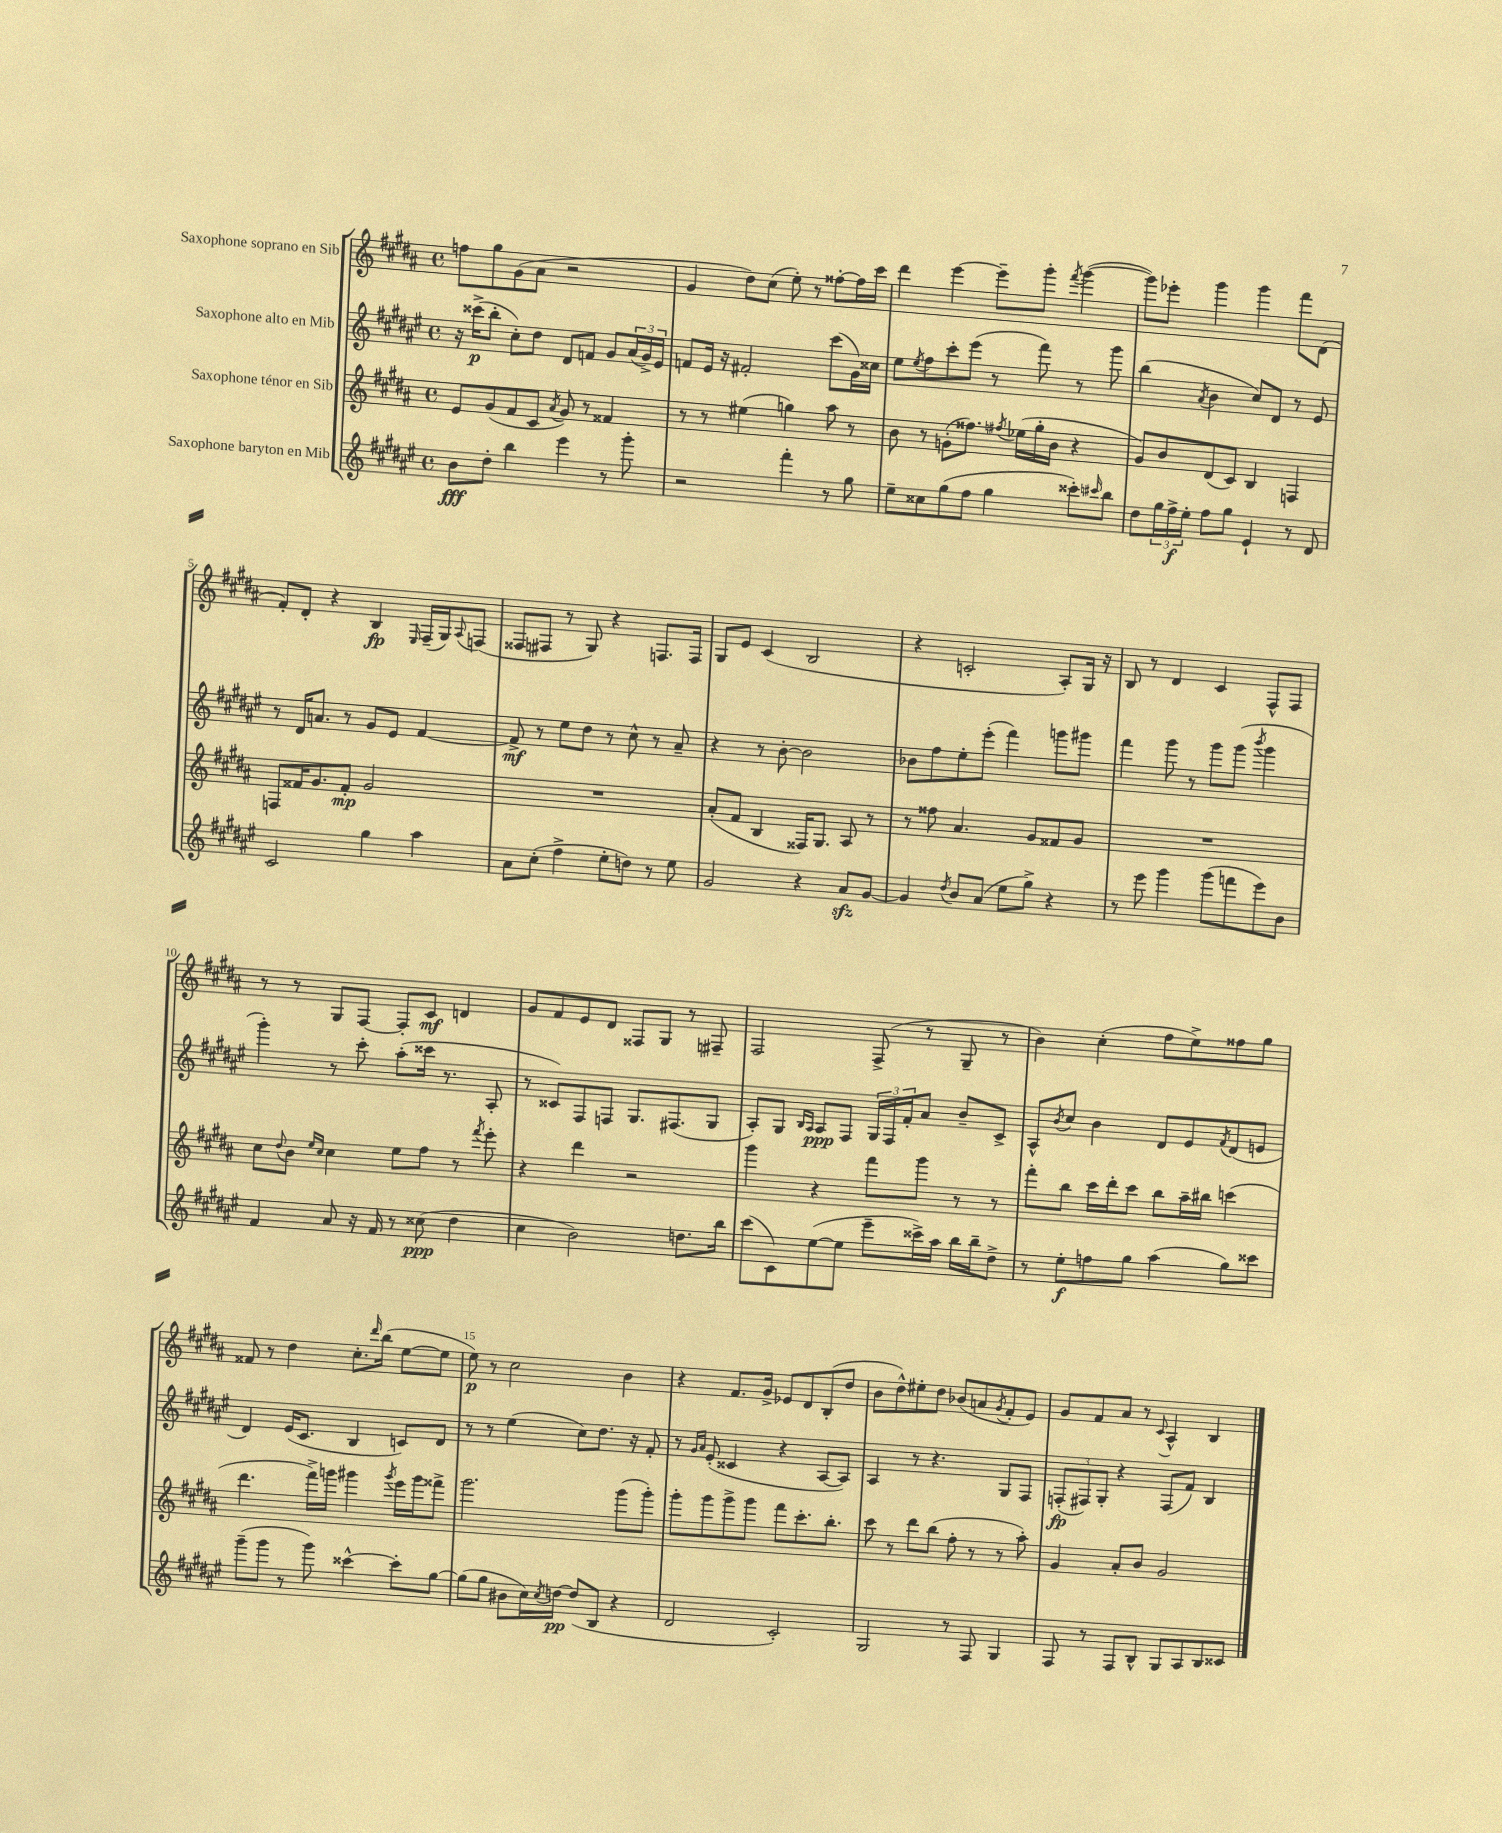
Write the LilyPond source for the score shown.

<<
\new StaffGroup <<
\new Staff = "s0" \with { instrumentName = "Saxophone soprano en Sib" } {
    \clef treble \key b \major \defaultTimeSignature \time 4/4
    f''8 gis''8 gis'8( ais'8 r2 |
    gis'4 dis''8) cis''8( e''8-.) r8 fisis''8~-. fisis''16 cis'''16 |
    dis'''4 e'''4~ e'''8-- gis'''8-. \acciaccatura { fis'''8 } gis'''4~( |
    gis'''8) ees'''8-. gis'''4 gis'''4 fis'''8 dis'8( |
    fis'8-.) dis'8-. r4 b4\fp \grace { e16 } fis16--( gis16) \appoggiatura { ais8 } f8( |
    fisis8 fis8 r8 gis8) r4 f8. f16 |
    gis8 e'8 cis'4( b2 |
    r4 c'2-. ais8-.) gis16 r16 |
    b8 r8 dis'4 cis'4 fis8-^ fis8 |
    r8 r8 gis8 fis8~ fis8-. cis'8\mf d'4 |
    gis'8 fis'8 e'8 dis'8 fisis8 gis8 r8 fis8-- |
    fis2 fis8->( r8 gis8-- r8 |
    b'4) cis''4-.( fis''8 e''8->) fisis''8 gis''8 |
    fisis'8 r8 dis''4 cis''8.-. \grace { dis'''16 } b''16( e''8~ e''8 |
    e''8\p) r8 cis''2 b'4 |
    r4 fis'8. gis'16-> ees'8 dis'8 b8-.( dis''8 |
    b'8 dis''8-^) eis''8-. dis''8 bes'8( a'8 \acciaccatura { gis'8 } fis'8-. e'8) |
    gis'8 fis'8 ais'8 r8 \appoggiatura { cis'8 } ais4-^ b4 \bar "|." |
}
\new Staff = "s1" \with { instrumentName = "Saxophone alto en Mib" } {
    \clef treble \key fis \major \defaultTimeSignature \time 4/4
    r16 cisis'''16->\p( b''8-. cis''8-.) dis''8 dis'8 f'8 gis'8 \tuplet 3/2 { ais'16( gis'16->) eis'16 } |
    f'8 eis'16 r16 fis'2-. cis'''8( gis'16) cisis''16 |
    eis''8 \acciaccatura { eis''8 } fis''8 cis'''8-. eis'''8( r8 fis'''8) r8 gis'''8 |
    b''4( \acciaccatura { ais'8 } b'4 cis''8) dis'8 r8 eis'8 |
    r8 dis'16 a'8. r8 gis'8 eis'8 fis'4~ |
    fis'8->\mf r8 eis''8 dis''8 r8 cis''8-^ r8 ais'8-- |
    r4 r8 b'8~-. b'2 |
    bes'8 fis''8 eis''8-. eis'''8-.( fis'''4) g'''8 gis'''8 |
    fis'''4 gis'''8 r8 gis'''8 gis'''8( \acciaccatura { b'''8 } gis'''4 |
    gis'''4-.) r8 cis'''8-. ais''8-.( cisis'''16 r8. ais8-. |
    r8 cisis'8) fis8 f8 gis8. fis8.( gis8 |
    ais8-.) gis8 \grace { b16 ais16 } ais8\ppp fis8 \tuplet 3/2 { gis16 fis16 fis'16-. } ais'8 b'8-- cis'8-> |
    ais8-^ \acciaccatura { b'8 } cis''8 b'4 dis'8 eis'8 \acciaccatura { fis'8 } dis'8( e'8 |
    dis'4) eis'16( cis'8. b4 c'8) dis'8 |
    r8 r8 eis''4( cis''8) dis''8. r16 fis'8-. |
    r8 \grace { gis'16 ais'16 } eis'8-.( cisis'4 r4 ais8~ ais8) |
    ais4 r8 r4. gis8 fis8 |
    \tuplet 3/2 { f8-.\fp( fis8) gis8-. } r4 fis8( fis'8) b4 \bar "|." |
}
\new Staff = "s2" \with { instrumentName = "Saxophone ténor en Sib" } {
    \clef treble \key b \major \defaultTimeSignature \time 4/4
    e'8 gis'8( fis'8 cis'8 \acciaccatura { ais'8 } gis'8) r8 fisis'4 |
    r8 r8 eis''4( g''4) ais''8 r8 |
    b'8 r8 g'8-.( fisis''8.) \acciaccatura { fis''8 } ees''16( gis''16-. b'16 r4 |
    gis'8) b'8 dis'8( cis'8) b4 f4 |
    f8 fisis'16 gis'8. fisis'8-.\mp gis'2 |
    R1 |
    ais'8-.( fis'8 b4 fisis16) gis8. ais8 r8 |
    r8 fisis''8 ais'4. gis'8 fisis'8 gis'8 |
    R1 |
    cis''8 \appoggiatura { dis''8 } b'8 \grace { e''16 cis''16 } cis''4 e''8 fis''8 r8 \acciaccatura { fis'''8 } e'''8-. |
    r4 dis'''4 r2 |
    gis'''4 r4 fis'''8 gis'''8 r8 r8 |
    fis'''8-. b''8 cis'''16 dis'''16-. cis'''8 b''8 ais''16-- bis''16 c'''4( |
    dis'''4. fis'''16->) g'''16 gis'''4 \acciaccatura { gis'''8 } e'''16 gis'''16 fisis'''8-> |
    gis'''2. gis'''8( gis'''8-.) |
    gis'''8-. gis'''8 gis'''8-> gis'''8 fis'''8 cis'''8.-. b''8.-. |
    cis'''8 r8 dis'''8 b''8( fis''8-. r8 r8 ais''8-.) |
    gis'4 ais'8-. b'8 gis'2 \bar "|." |
}
\new Staff = "s3" \with { instrumentName = "Saxophone baryton en Mib" } {
    \clef treble \key fis \major \defaultTimeSignature \time 4/4
    b'8\fff dis''8-. b''4 eis'''4 r8 gis'''8-. |
    r2 fis'''4-. r8 gis''8 |
    eis''8-- cisis''8 gis''8( fis''8 gis''4 cisis'''8-.) \grace { cis'''16 } b''8 |
    dis''8 \tuplet 3/2 { gis''16 fis''16->\f eis''16-. } fis''8 gis''8 eis'4-! r8 dis'8 |
    cis'2 gis''4 ais''4 |
    ais'8 cis''8-.( fis''4-> eis''8-. d''8) r8 eis''8 |
    gis'2 r4 ais'8\sfz gis'8~ |
    gis'4 \acciaccatura { dis''8 } b'8 ais'8( eis''8 gis''8->) r4 |
    r8 eis'''8 gis'''4 gis'''8( f'''8 eis'''8) b'8 |
    fis'4 ais'8 r16 fis'16 r8 cisis''8\ppp( dis''4 |
    cis''4 b'2) d''8. b''16 |
    cis'''8( cis'8) eis''8~( eis''8 eis'''8-- cisis'''16->) ais''16 b''16 b''16-- dis''8-> |
    r8 eis''8-.\f f''8 gis''8 ais''4( gis''8) cisis'''8 |
    gis'''8--( gis'''8 r8 gis'''8) cisis'''4~-^ cisis'''8-. gis''8~ |
    gis''8( gis''8 bis'8 cis''16) \acciaccatura { cis''8 } d''16~\pp d''8( b8 r4 |
    dis'2 cis'2-.) |
    gis2 r8 fis8 gis4 |
    fis8 r8 fis8 b8-^ gis8 ais8 b8 cisis'8 \bar "|." |
}
>>
>>
\layout { \context { \Score \override BarNumber.break-visibility = ##(#f #t #t) barNumberVisibility = #(every-nth-bar-number-visible 5) } }
